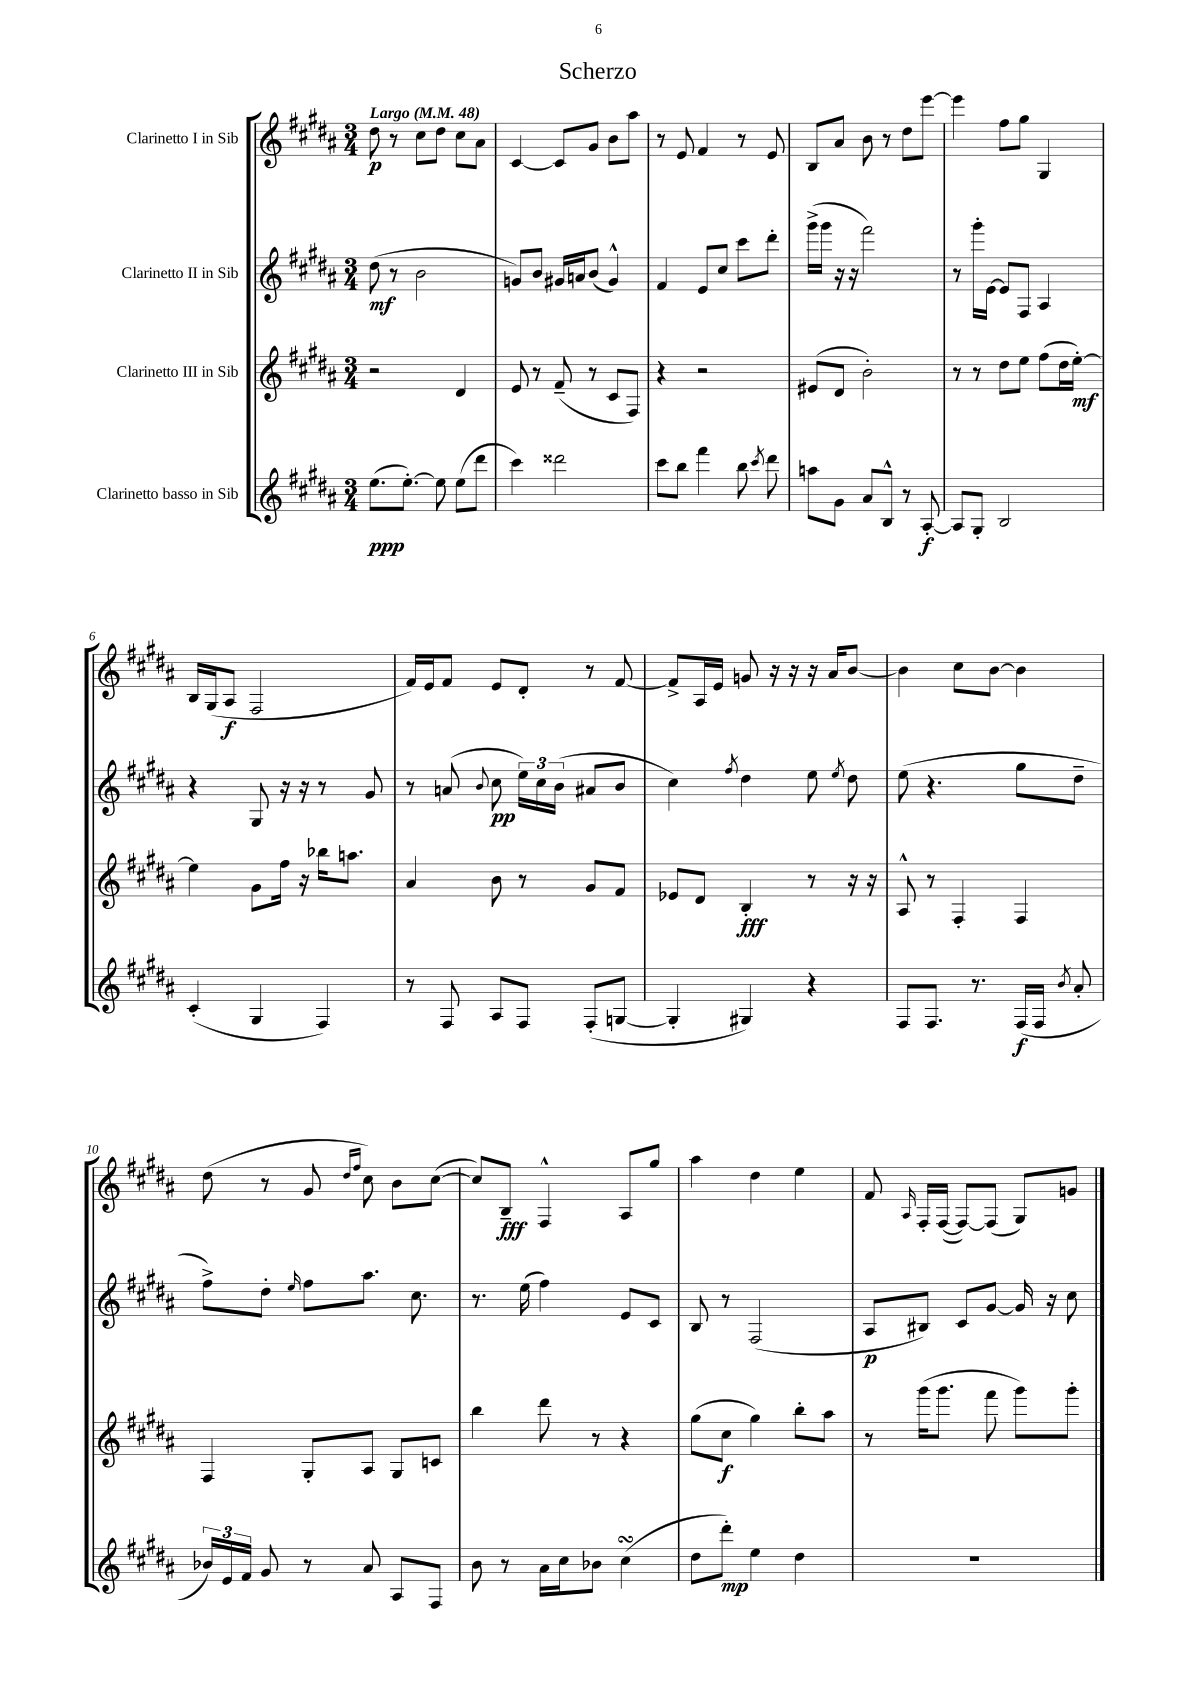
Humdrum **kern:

**kern	**kern	**kern	**kern
*staff4	*staff3	*staff2	*staff1
*clefG2	*clefG2	*clefG2	*clefG2
*k[f#c#g#d#a#]	*k[f#c#g#d#a#]	*k[f#c#g#d#a#]	*k[f#c#g#d#a#]
*M3/4	*M3/4	*M3/4	*M3/4
*MM48	*MM48	*MM48	*MM48
(8.ee	2r	(8dd#	8dd#
.	.	8r	8r
[8.ee')	.	.	.
.	.	2b	8cc#
8ee]	.	.	8dd#
(8ee	4d#	.	8cc#
8ddd#	.	.	8a#
=	=	=	=
4ccc#)	8e	8g)	[4c#
.	8r	8b	.
2ddd##	(8f#~	16g#	8c#]
.	.	16a	.
.	8r	(8b	8g#
.	8c#	4g#^^)	8b
.	8F#)	.	8aa#
=	=	=	=
8ccc#	4r	4f#	8r
8bb	.	.	8e
4fff#	2r	8e	4f#
.	.	8cc#	.
8bb	.	8ccc#	8r
8qccc#	.	.	.
8ddd#	.	8ddd#'	8e
=	=	=	=
8aa	(8e#	(16ggg#^	8B
.	.	16ggg#	.
8g#	8d#	16r	8a#
.	.	16r	.
8a#	2b')	2fff#)	8b
8B^^	.	.	8r
8r	.	.	8dd#
[8A#'	.	.	[8eee
=	=	=	=
8A#]	8r	8r	4eee]
8G#'	8r	16ggg#'	.
.	.	[16e	.
2B	8dd#	8e]	8ff#
.	8ee	8F#	8gg#
.	(8ff#	4A#	4G#
.	16dd#	.	.
.	[16ee')	.	.
=	=	=	=
(4c#'	4ee]	4r	16B
.	.	.	(16G#
.	.	.	8A#
4G#	8g#	8G#	2F#
.	16ff#	16r	.
.	16r	16r	.
4F#)	16bb-	8r	.
.	8.aa	.	.
.	.	8g#	.
=	=	=	=
8r	4a#	8r	16f#)
.	.	.	16e
8F#	.	(8a	8f#
.	.	8qqb	.
8A#	8b	8cc#	8e
8F#	8r	24ee)	8d#'
.	.	24cc#	.
.	.	(24b	.
(8F#'	8g#	8a#	8r
[8G	8f#	8b	[8f#
=	=	=	=
4G']	8e-	4cc#)	8f#^]
.	8d#	.	16A#
.	.	.	16e
.	.	8qff#	.
4G#)	4B'	4dd#	8g
.	.	.	16r
.	.	.	16r
4r	8r	8ee	16r
.	.	.	16a#
.	.	8qee	.
.	16r	8dd#	[8b
.	16r	.	.
=	=	=	=
8F#	8A#^^	(8ee	4b]
8.F#	8r	4.r	.
.	4F#'	.	8cc#
8.r	.	.	.
.	.	.	[8b
(16F#	4F#	8gg#	4b]
16F#	.	.	.
8qb	.	.	.
8a#'	.	8dd#~	.
=	=	=	=
24b-)	4F#	8ff#^)	(8dd#
24e	.	.	.
24f#	.	.	.
8g#	.	8dd#'	8r
.	.	16qqee	.
8r	8G#'	8ff#	8g#
.	.	.	16qqdd#
.	.	.	16qqff#
8a#	8A#	8.aa#	8cc#)
8A#	8G#	.	8b
.	.	8.cc#	.
8F#	8c	.	([8cc#
=	=	=	=
8b	4bb	8.r	8cc#])
8r	.	.	8B~
.	.	(16ee	.
16a#	8ddd#	4ff#)	4F#^^
16cc#	.	.	.
8b-	8r	.	.
(4cc#	4r	8e	8A#
.	.	8c#	8gg#
=	=	=	=
8dd#	(8gg#	8B	4aa#
8ddd#')	8cc#	8r	.
4ee	4gg#)	(2F#	4dd#
4dd#	8bb'	.	4ee
.	8aa#	.	.
=	=	=	=
2.r	8r	8A#	8f#
.	.	.	16qqA#
.	(16ggg#	8B#)	16F#'
.	8.ggg#	.	([16F#
.	.	8c#	8F#_)
.	8fff#	[8g#	(8F#]
.	8ggg#)	16g#]	8G#)
.	.	16r	.
.	8ggg#'	8cc#	8g
==	==	==	==
*-	*-	*-	*-
